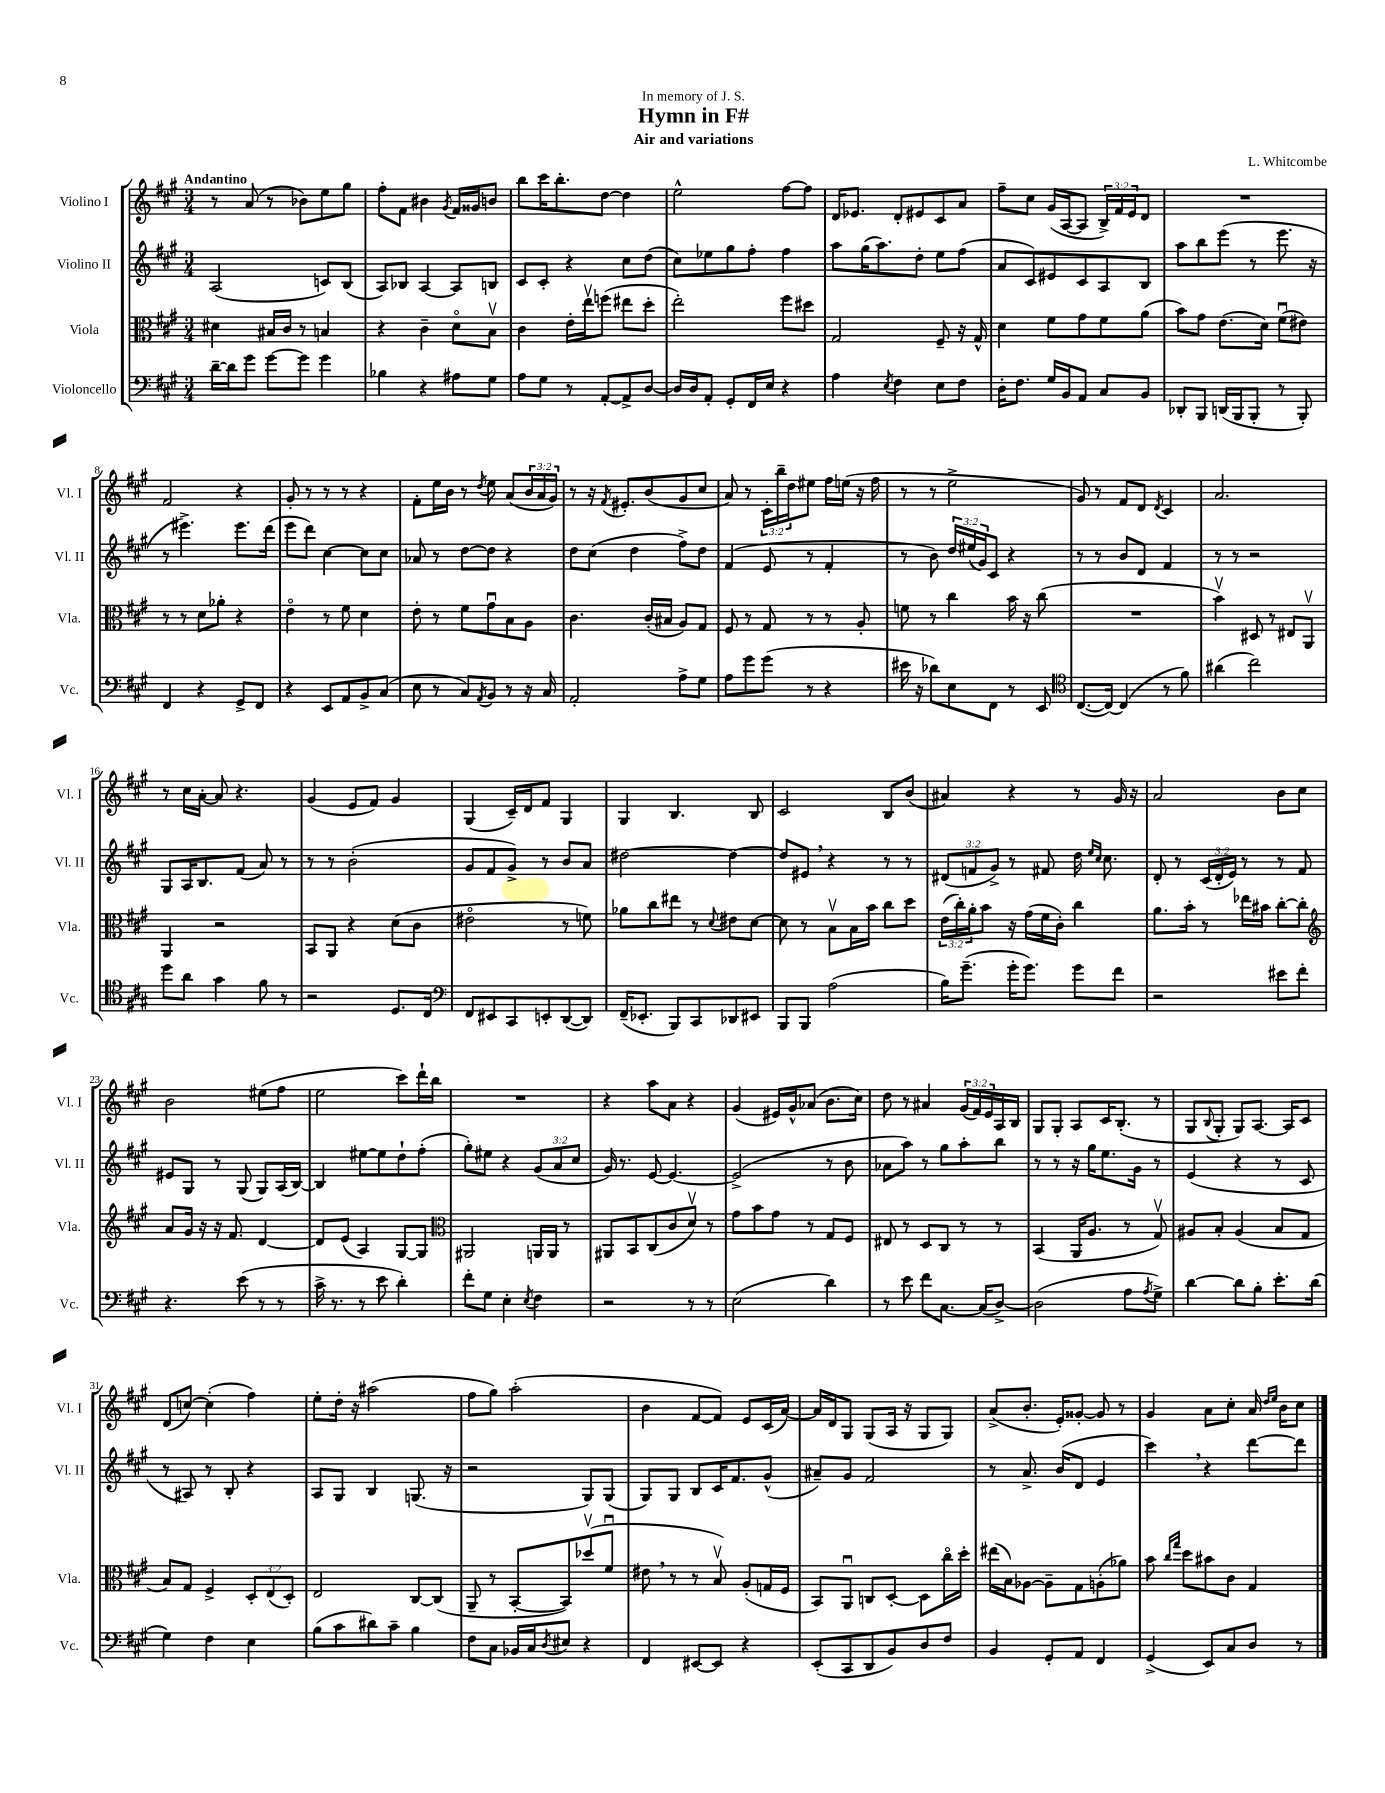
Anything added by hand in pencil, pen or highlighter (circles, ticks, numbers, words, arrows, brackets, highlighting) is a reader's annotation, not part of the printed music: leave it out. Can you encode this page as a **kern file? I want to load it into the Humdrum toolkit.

**kern	**kern	**kern	**kern
*staff4	*staff3	*staff2	*staff1
*clefF4	*clefC3	*clefG2	*clefG2
*k[f#c#g#]	*k[f#c#g#]	*k[f#c#g#]	*k[f#c#g#]
*M3/4	*M3/4	*M3/4	*M3/4
[16d~\LL	4d#\	(2A/	8r
16d\]J	.	.	.
8g#\J	.	.	(8a/
[8g#\L	16B#/LL	.	8r
.	16c#/JJ	.	.
8g#\]J	8r	.	8b-\L)
4g#\	4B/	8c/L)	8ee\
.	.	(8B/J	8gg#\J
=	=	=	=
4B-\	4r	8A/L)	8ff#'\L
.	.	8B-/J	8f#\J
4r	4c#~\	[4A/	4b#\
.	.	.	8qg#/
8A#\L	8do\L	8A/]L	16f#/LL
.	.	.	16g##/J
8G#\J	8Bv\J	8B/J	8b/J
=	=	=	=
8A\L	4c#\	8c#/L	8bb\L
8G#\J	.	8c#'/J	16ccc#\K
.	.	.	8.bb'\
8r	16e'\LL	4r	.
.	16eev\J	.	.
[8AA'/L	(8ff\J	.	[8dd\J
8AA^/]	8ee#\L	8cc#\L	4dd\]
[8D/J	8dd'\J	(8dd\J	.
=	=	=	=
16D/]LL	2ee'\)	8cc#\L)	2ee^^\
16D/J	.	.	.
8AA'/J	.	8ee-\	.
8GG#'/L	.	8gg#\	.
16FF#/L	.	8ff#'\J	.
16E/JJ	.	.	.
4r	8ff#\L	4ff#\	[8ff#\L
.	8dd#\J	.	8ff#\]J
=	=	=	=
4A\	2G#/	8aa\L	16d/LK
.	.	.	8.e-/J
.	.	(16gg#\K	.
.	.	8.aa\)	.
8qE/	.	.	.
4F#\	.	.	8d'/L
.	.	8dd'\J	8e#/
8E\L	8F#~/	8ee\L	8c#/
8F#\J	16r	(8ff#\J	8a/J
.	16G#^^/	.	.
=	=	=	=
16D'\LK	4d\	8a/L	8ff#~\L
8.F#\J	.	.	.
.	.	8c#/)	8cc#\J
16G#/LL	8f#\L	8e#/	(16g#/LL
16BB/J	.	.	[16A/J
8AA/J	8g#\	8c#/	8A/]J
8C#/L	8f#\	8A/	24B^/LL)
.	.	.	24f#/
.	.	.	24e/J
8BB/J	(8a\J	8B/J	8d/J
=	=	=	=
8DD-'/L	8b\L)	8aa\L	2.r
8BBB/J	8g#\J	8bb\	.
(16DD/LL	(8.e\L	(8eee\J	.
16BBB/J	.	.	.
8BBB'/J	.	8r	.
.	16d\Jk)	.	.
8r	(8f#u\L	8.eee\	.
8BBB'/)	8e#\J)	.	.
.	.	16r	.
=	=	=	=
4FF#/	8r	8r	2f#/
.	8r	4.eee#^\)	.
4r	8d\L	.	.
.	8a-'\J	.	.
8GG#^/L	4r	8.eee#\L	4r
8FF#/J	.	.	.
.	.	(16ddd\Jk	.
=	=	=	=
4r	4eo\	8eee\L	8g#'/
.	.	8ddd\J)	8r
8EE/L	8r	[4cc#\	8r
8AA/	8f#\	.	8r
8BB^/	4d\	8cc#\]L	4r
(8C#/J	.	8cc#\J	.
=	=	=	=
8E\	8e'\	8a-/	8f#'\L
8r	8r	8r	16ee\L
.	.	.	16b\JJ
8C#/L)	8f#\L	[8dd\L	8r
8qAA/	.	.	8qdd/
8BB/J	8g#u\	8dd\]J	8ee\
8r	8B\	4r	(8a/L
16r	8A\J	.	24b/L
.	.	.	24a/
16C#/	.	.	.
.	.	.	24g#/JJ)
=	=	=	=
2AA'/	4.c#\	8dd\L	8r
.	.	(8cc#\J	16r
.	.	.	8qf#/
.	.	.	8.e#'/L
.	.	4dd\	.
.	(16c#'/LL	.	(8b/
.	16B#/JJ	.	.
8A^\L	8A/L)	8ff#^\L)	8g#/
8G#\J	8G#/J	8dd\J	8cc#/J
=	=	=	=
8A\L	8F#/	(4f#/	8a/)
8g#\	8r	.	8r
(8g#\J	8G#/	8e/	24c#'\LL
.	.	.	24bb~\
.	.	.	24dd\J
8r	8r	8r	8ee#\J
4r	8r	4f#'/	16ff#\LL
.	.	.	(16ee\JJ
.	8A'/	.	16r
.	.	.	16ff#\
=	=	=	=
16e#\	8f\	8r	8r
16r	.	.	.
8d-\L)	8r	8b\)	8r
8E\	4cc#\	24dd/LL	2ee^\
.	.	(24ee#/	.
.	.	24g#/J)	.
8FF#\J	.	8c#/J	.
8r	16b\	4r	.
.	16r	.	.
8EE/	(8cc#\	.	.
=	=	=	=
*clefC4	*	*	*
([8.C#/L	2.r	8r	8g#/)
.	.	8r	8r
16C#/_Jk)	.	.	.
(4C#/]	.	8b/L	8f#/L
.	.	8d/J	8d/J
.	.	.	8qd/
8r	.	4f#/	4c#/
8f#\)	.	.	.
=	=	=	=
(4a#\	4bv\)	8r	2.a/
.	.	8r	.
2cc#\)	8D#/	2r	.
.	8r	.	.
.	8E#/L	.	.
.	8AAv/J	.	.
=	=	=	=
8dd\L	4AA/	8G#/L	8r
8a\J	.	16A/K	16cc#\LL
.	.	8.B/	[16a'\JJ
4g#\	2r	.	8a/]
.	.	(8f#/J	4.r
8f#\	.	8a/)	.
8r	.	8r	.
=	=	=	=
2r	8BB/L	8r	(4g#/
.	8AA/J	8r	.
.	4r	(2b'\	8e/L
.	.	.	8f#/J)
8.D/L	(8d\L	.	4g#/
.	8c#\J	.	.
16C#/Jk	.	.	.
=	=	=	=
*clefF4	*	*	*
8FF#/L	2e#o\	8g#/L	(4G#/
8EE#/	.	8f#/	.
8CC#/	.	8g#^/J)	16c#~/LL)
.	.	.	16d/J
8EE'/	.	8r	8f#/J
([8DD/	8r	8b/L	4G#/
8DD/]J)	8f\)	8a/J	.
=	=	=	=
(16FF#~/LK	8a-\L	[2dd#\	4G#/
8.EE-'/J	.	.	.
.	8cc#\	.	.
8BBB/L)	8ee#\J	.	4.B/
8CC#/	8r	.	.
.	8qqd/	.	.
8DD-/	8e#\L	4dd#\_	.
8EE#/J	[8d\J	.	8B/
=	=	=	=
8BBB/L	8d\]	8dd#/]L	2c#/
8BBB/J	8r	8e#/J	.
(2A\	8Bv\L	4r	.
.	16B\L	.	.
.	16b\JJ	.	.
.	8cc#\L	8r	8B/L
.	8dd\J	8r	(8b/J
=	=	=	=
16B\LK)	(24e\LL	(12d#/L	4a#/)
.	24cc#'\)	.	.
(8.g#~\J	.	.	.
.	24a'\J	12f/	.
.	8b\J	.	.
.	.	12g#^/J)	.
16g#'\LK	16r	8r	4r
8.g#\J)	(16g#\LL	.	.
.	16f#\	8f#/	.
.	16c#'\JJ)	.	.
8g#\L	4cc#\	16dd\	8r
.	.	16qqee/LL	.
.	.	16qqcc#/JJ	.
.	.	8.cc#\	.
8f#\J	.	.	16g#/
.	.	.	16r
=	=	=	=
2r	8.a\L	8d'/	2a/
.	.	8r	.
.	16b'\Jk	.	.
.	8r	(24c#/LL	.
.	.	24d'/	.
.	.	24e/JJ)	.
.	16ee-\LL	8r	.
.	16b#\JJ	.	.
8e#\L	[8cc#'\L	8r	8b\L
8f#'\J	8cc#'\]J	8f#/	8cc#\J
=	=	=	=
*	*clefG2	*	*
4.r	8a/L	8e#/L	2b\
.	16g#/Jk	8G#/J	.
.	16r	.	.
.	16r	8r	.
.	8.f#/	.	.
(8e\	.	(8G#/	.
8r	[4d/	8G#/L)	(8ee#\L
8r	.	(16A/L	8ff#\J
.	.	[16B/JJ)	.
=	=	=	=
16c#^\	8d/]L	4B/]	2ee\
8.r	.	.	.
.	(8e/J	.	.
8r	4A/)	[8ee#\L	.
8e\	.	8ee#\]	.
4d'\)	[8G#/L	8dd`\	8ccc#\L)
.	8G#/]J	(8ff#'\J	16ddd`\L
.	.	.	16bb\JJ
=	=	=	=
*	*clefC3	*	*
8f#'\L	2AA#/	8gg#'\L)	2.r
8G#\J	.	8ee#\J	.
4E'\	.	4r	.
8qE/	.	.	.
4F#\	16AA/LL	(12g#/L	.
.	16AA/JJ	.	.
.	.	12a/	.
.	8r	.	.
.	.	12cc#/J	.
=	=	=	=
2r	8AA#/L	16g#/)	4r
.	.	8.r	.
.	8BB/	.	.
.	(8C#/	[8e/	8aa\L
.	8c#/	4.e/_	8a\J
8r	8dv/J)	.	4r
8r	8r	.	.
=	=	=	=
(2E\	8g#\L	(2e^/]	(4g#/
.	8b\	.	.
.	8g#\J	.	16e#/LL)
.	.	.	16g#^^/J
.	8r	.	(8a-/J
4d\)	8G#/L	8r	8.b\L
.	8F#/J	8b\	.
.	.	.	16cc#\Jk)
=	=	=	=
8r	8E#/	8a-\L	8dd\
8e\	8r	8aa\J)	8r
8f#\L	8D/L	8r	4a#/
[8.C#\J	8C#/J	8gg#\L	.
.	8r	8aa'\	(24g#/LL
.	.	.	24f#/)
(16C#/]LK	.	.	.
.	.	.	24e/
[8D^/J)	8r	8bb\J	16A/
.	.	.	16B/JJ
=	=	=	=
(2D\]	(4BB/	8r	8G#/L
.	.	8r	8G#'/J
.	16AA/LK	16r	8A/L
.	8.A/J	16gg#\LK	.
.	.	8.ee\	16c#/K
.	.	.	(8.B'/J
8A\L	8r	.	.
.	.	16g#\Jk	.
8qA/	.	.	.
8G#^\J)	8G#v/)	8r	8r
=	=	=	=
[4d\	8A#/L	(4e/	8G#/L
.	.	.	8qqB/
.	8B'/J	.	8G#'/J
8d\]L	(4A#/	4r	8G#/L)
8B'\J	.	.	[8.A/J
8.e'\L	8B/L	8r	.
.	.	.	16A/]LK
.	8G#/J	8c#/	8c#/J
(16d\Jk	.	.	.
=	=	=	=
4G#\)	8B/L)	8r	(8d/L
.	8G#/J	8A#/)	[8cc/J)
4F#\	4F#^/	8r	(4cc'\]
.	.	8B'/	.
4E\	12D'/L	4r	4ff#\)
.	(12E/	.	.
.	12D'/J)	.	.
=	=	=	=
(8B\L	2E/	8A/L	8ee'\L
8c#\	.	8G#/J	16dd'\Jk
.	.	.	16r
8d#\)	.	4B/	(2aa#\
8c#~\J	.	.	.
4B\	[8C#/L	(8.G/	.
.	(8C#/]J	.	.
.	.	16r	.
=	=	=	=
8F#\L	8AA~/	2r	8ff#\L
8C#\J	8r	.	8gg#\J)
16BB-/LL	[8BB'/L	.	(2aa'\
16C#/J	.	.	.
8qD/	.	.	.
8E#/J	8BB/])	.	.
4r	(8dd-v/	8G#/L)	.
.	8f#u/J	(8G#/J	.
=	=	=	=
4FF#/	8e#\	8G#/L)	4b\
.	8r	8G#/J	.
[8EE#/L	8r	8B/L	[8f#/L
8EE#/]J	8Bv/)	16c#/K	8f#/]J)
.	.	8.f#/	.
4r	(8A'/L	.	8e/L
.	16G/L	(8g#^^/J	(16c#/L
.	16F#/JJ	.	[16a/JJ)
=	=	=	=
(8EE'/L	8BB/L)	8a#~/L)	16a/]LL
.	.	.	16d/J
8CC#/	8AAu/J	8g#/J	8G#/J
8DD/	8C/L	2f#/	(8G#/L
8BB/)	[8D'/J	.	16A/Jk
.	.	.	16r
8D/	8D\]L	.	8G#/L
8F#/J	16cc#o\L	.	8G#/J)
.	16dd'\JJ	.	.
=	=	=	=
4BB/	(16ee#\LL	8r	(8a^/L
.	16B\J)	.	.
.	[8A-\J	8.a^/	8.b'/J
8GG#'/L	8A-~\]L	.	.
.	.	(16b/LK	16e'/LK)
8AA/J	8G#\	8d/J	[8g##'/J
4FF#/	(8A'\	4e/	8g##/]
.	8a-\J)	.	8r
=	=	=	=
(4GG#^/	8b\	4ccc#\)	4g#/
.	16qqcc#/LL	.	.
.	16qqgg#/JJ	.	.
.	8dd\L	.	.
8EE/L)	8b#\	4r	8a\L
8C#/	8c#\J	.	8cc#'\J
8D/J	4G#/	[8ddd\L	16a/
.	.	.	16qqdd/LL
.	.	.	16qqee/JJ
.	.	.	16b\LK
8r	.	8ddd\]J	8cc#\J
==	==	==	==
*-	*-	*-	*-
